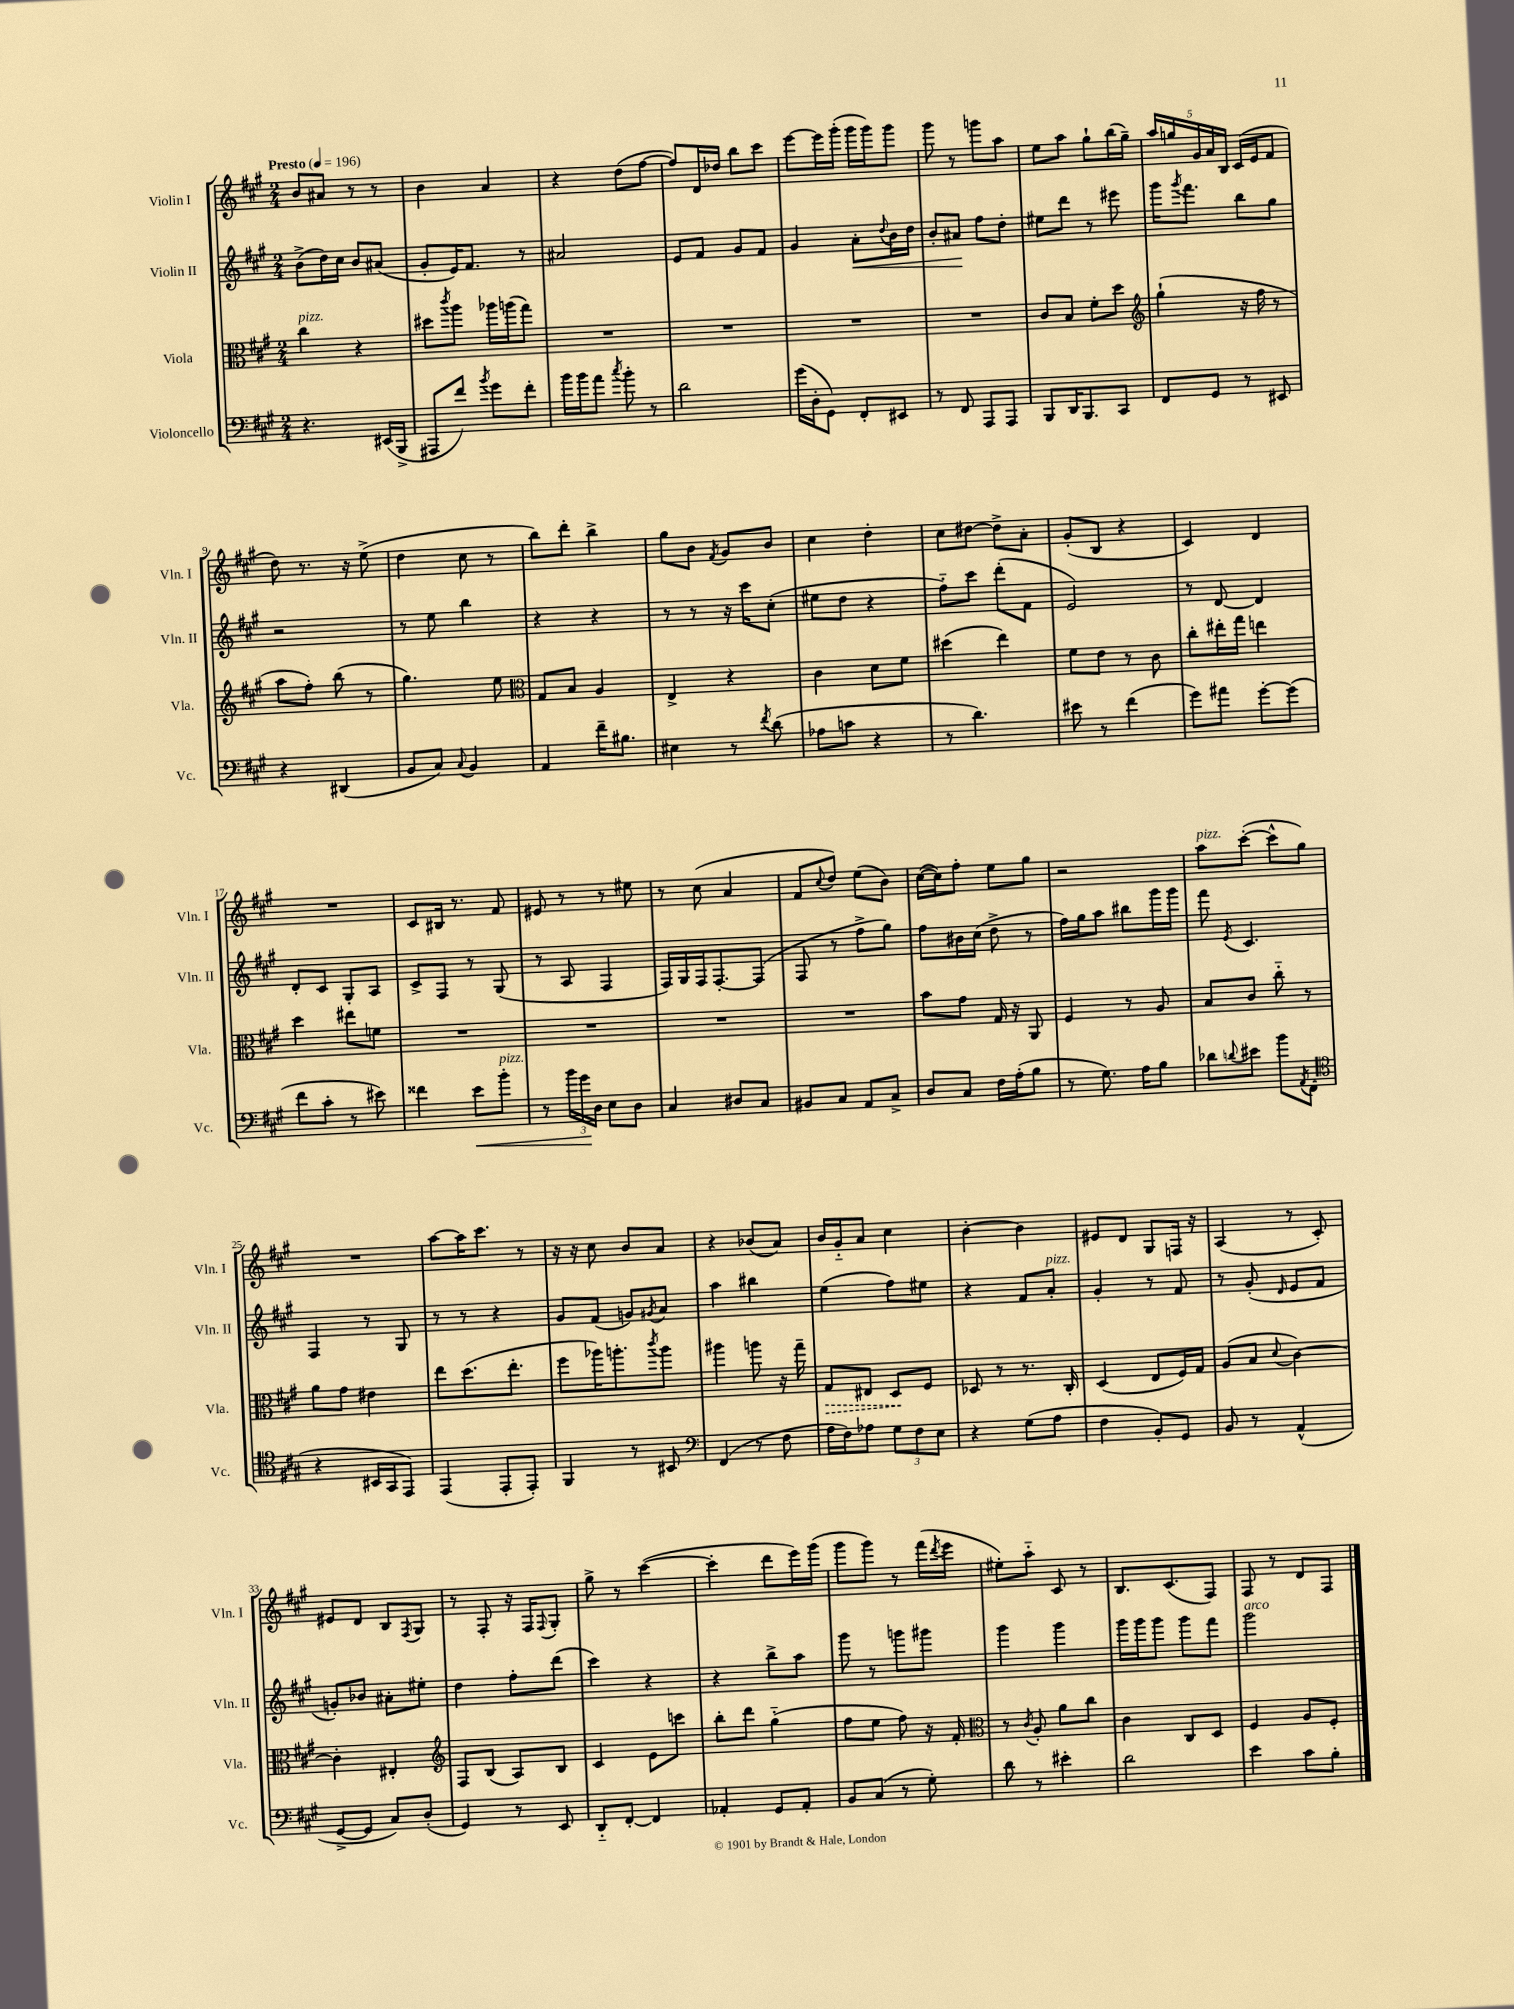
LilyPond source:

<<
\new StaffGroup <<
\new Staff = "s0" \with { instrumentName = "Violin I" shortInstrumentName = "Vln. I" } {
    \clef treble \key a \major \numericTimeSignature \time 2/4 \tempo "Presto" 4 = 196
    b'8 ais'8 r8 r8 |
    b'4 a'4 |
    r4 d''8( fis''8~ |
    fis''8) d'16 des''16 b''8 cis'''8 |
    e'''8~ e'''16 gis'''16-.( gis'''16 gis'''16) gis'''8 |
    gis'''8 r8 g'''8 a''8 |
    e''8 a''8 gis''8-! b''16( gis''16--) |
    \tuplet 5/4 { a''16 g''16 gis'16 a'16 b16 } cis'16( e'16 fis'8 |
    d''8) r8. r16 e''8->( |
    d''4 cis''8 r8 |
    b''8) d'''8-. b''4-> |
    gis''8 b'8 \acciaccatura { fis'8 } gis'8 b'8 |
    cis''4 d''4-. |
    cis''8 dis''8~ dis''8-> a'8-. |
    gis'8-.( b8 r4 |
    cis'4) d'4 |
    R2 |
    cis'8 bis16 r8. fis'8 |
    eis'8 r8 r8 eis''8 |
    r8 cis''8( a'4 |
    fis'8 \appoggiatura { cis''8 } d''8) e''8( b'8) |
    cis''16~( cis''16) fis''8-. e''8 gis''8 |
    r2 |
    a''8^\markup { \italic "pizz." } cis'''8~-.( cis'''8-^ gis''8) |
    R2 |
    a''8~ a''16 cis'''8. r8 |
    r16 r16 cis''8 b'8 a'8 |
    r4 bes'8( a'8) |
    b'16 gis'16-_ a'8 cis''4 |
    b'4~-. b'4 |
    eis'8 d'8 gis8 f16 r16 |
    a4( r8 cis'8-.) |
    eis'8 d'8 b8 \acciaccatura { fis8 } gis8 |
    r8 fis8-. r16 fis16 \appoggiatura { fis8 } gis8-. |
    gis''8-> r8 cis'''4~( |
    cis'''4-. d'''8 e'''16) gis'''16( |
    gis'''8 gis'''8) r8 fis'''16( \acciaccatura { d'''8 } e'''16 |
    eis''8-.) a''8-_ cis'8 r8 |
    b8. cis'8.( fis8) |
    fis8 r8 d'8 fis8 \bar "|." |
}
\new Staff = "s1" \with { instrumentName = "Violin II" shortInstrumentName = "Vln. II" } {
    \clef treble \key a \major \numericTimeSignature \time 2/4
    b'8->( d''16) cis''16 b'8 ais'8( |
    gis'8-. e'16) fis'8. r8 |
    ais'2 |
    e'8 fis'8 gis'8 fis'8 |
    gis'4 a'8-.\< \appoggiatura { d''8 } b'16 d''16 |
    b'8-. ais'8\! fis''8 d''8-. |
    eis''8 d'''8 r8 eis'''8 |
    gis'''16 \acciaccatura { gis'''8 } fis'''8. b''8 gis''8 |
    r2 |
    r8 e''8 b''4 |
    r4 r4 |
    r8 r8 r16 cis'''16 cis''8-.( |
    eis''8 d''8 r4 |
    fis''8-_) cis'''8 d'''8-.( fis'8 |
    e'2) |
    r8 d'8~ d'4 |
    d'8-. cis'8 gis8-. a8 |
    cis'8-> fis8 r8 gis8( |
    r8 a8 fis4 |
    fis16) gis16 fis16 fis8.~-. fis8( |
    fis8 r8 fis''8-> gis''8) |
    fis''8 bis'16 cis''16( d''8-> r8 |
    fis''16) gis''16 a''8 bis''8 gis'''16 gis'''16 |
    fis'''8 \acciaccatura { e'8 } cis'4. |
    fis4 r8 gis8 |
    r8 r8 r4 |
    gis'8 fis'8( g'8) \acciaccatura { gis'8 } a'8 |
    a''4 bis''4 |
    e''4( fis''8) eis''8 |
    r4 fis'8 a'8-.^\markup { \italic "pizz." } |
    gis'4-. r8 fis'8 |
    r8 gis'8-.( \grace { d'16 } e'8 fis'8 |
    g'8-.) bes'8 ais'8-. eis''8-. |
    d''4 fis''8-. d'''8( |
    cis'''4) r4 |
    r4 b''8-> a''8 |
    gis'''8 r8 g'''8 gis'''8 |
    gis'''4 gis'''4 |
    gis'''16 gis'''16 gis'''8 gis'''8 fis'''8 |
    gis'''2^\markup { \italic "arco" } \bar "|." |
}
\new Staff = "s2" \with { instrumentName = "Viola" shortInstrumentName = "Vla." } {
    \clef alto \key a \major \numericTimeSignature \time 2/4
    cis''4^\markup { \italic "pizz." } r4 |
    dis''8 \acciaccatura { cis'''8 } a''8 aes''16 a''16( gis''8) |
    R2 |
    R2 |
    R2 |
    R2 |
    cis'8 b8 fis'8-. d''8 |
    \clef treble gis''4-!( r16 fis''16 r8 |
    a''8 fis''8-.) b''8( r8 |
    gis''4.) e''8 |
    \clef alto gis8 b8 a4 |
    e4-> r4 |
    cis'4 d'8 fis'8 |
    dis''4( e''4) |
    fis'8 e'8 r8 cis'8 |
    cis''8-. eis''16-. gis''16 e''4 |
    d''4 eis''8 f'8 |
    R2 |
    R2 |
    R2 |
    R2 |
    b'8 gis'8 gis16 r16 a,8 |
    fis4 r8 a8 |
    b8 cis'8 cis''8-_ r8 |
    a'8 gis'8 eis'4 |
    e''8 d''8.( e''8.-. |
    fis''8 aes''16) a''8.-. \acciaccatura { cis'''8 } a''8 |
    ais''4 a''8 r16 gis''16-- |
    \once \override Hairpin.style = #'dashed-line gis8\> eis8 d8\! fis8 |
    des8 r8 r8. cis16-. |
    d4( e8 fis16) gis16 |
    a8( b8 \appoggiatura { d'8 } cis'4~) |
    cis'4-. eis4-. |
    \clef treble fis8 b8( a8) b8 |
    cis'4 e'8 c'''8 |
    b''8-. d'''8 gis''4-_( |
    fis''8 e''8 fis''8) r16 fis'16-. |
    \clef alto r8 \acciaccatura { cis'8 } a8-. a'8 cis''8 |
    cis'4 cis8 d8 |
    fis4 a8 fis8-. \bar "|." |
}
\new Staff = "s3" \with { instrumentName = "Violoncello" shortInstrumentName = "Vc." } {
    \clef bass \key a \major \numericTimeSignature \time 2/4
    r4. eis,16( b,,16-> |
    ais,,8 fis'8) \acciaccatura { b'8 } gis'8 fis'8-. |
    b'16 b'16 a'8 \acciaccatura { cis''8 } b'8-. r8 |
    d'2 |
    gis'16( d16-. gis,8) fis,8-. eis,8 |
    r8 fis,8 a,,8 a,,8 |
    b,,8 d,16 b,,8. cis,8 |
    fis,8 gis,8 r8 eis,8 |
    r4 dis,4( |
    b,8 cis8) \appoggiatura { cis8 } b,4 |
    a,4 fis'16-- bis8. |
    eis4 r8 \acciaccatura { fis'8 } d'8( |
    aes8 c'8 r4 |
    r8 d'4.) |
    eis'8 r8 fis'4( |
    gis'8) ais'8 gis'8~-. gis'8( |
    fis'8 cis'8-. r8 eis'8) |
    fisis'4 e'8\< b'8-.^\markup { \italic "pizz." } |
    r8 \tuplet 3/2 { b'16 gis'16\! d16 } e8 d8 |
    cis4 dis8 cis8 |
    bis,8 cis8 a,8 cis8-> |
    d8 cis8 fis16 a16-.( b8 |
    r8 gis8.) a16 b8 |
    des'8 \appoggiatura { d'8 } eis'8 b'8 \acciaccatura { a,8 } fis,8( |
    \clef tenor r4 bis,16 gis,16 e,8) |
    e,4( e,8-. e,8-.) |
    fis,4 r8 bis,8 |
    \clef bass fis,4( r8 fis8 |
    a16 fis16) aes8 \tuplet 3/2 { gis8 fis8 e8 } |
    r4 gis8( a8 |
    fis4 b,8-.) gis,8 |
    b,8 r8 a,4-^( |
    gis,8~-> gis,8 cis8) d8-.( |
    gis,4) r8 e,8 |
    d,8-_ fis,8~-. fis,4 |
    aes,4-. gis,8 aes,8-. |
    b,8 cis8( r8 gis8-.) |
    d'8 r8 eis'4-. |
    d'2 |
    e'4 cis'8 b8-. \bar "|." |
}
>>
>>
